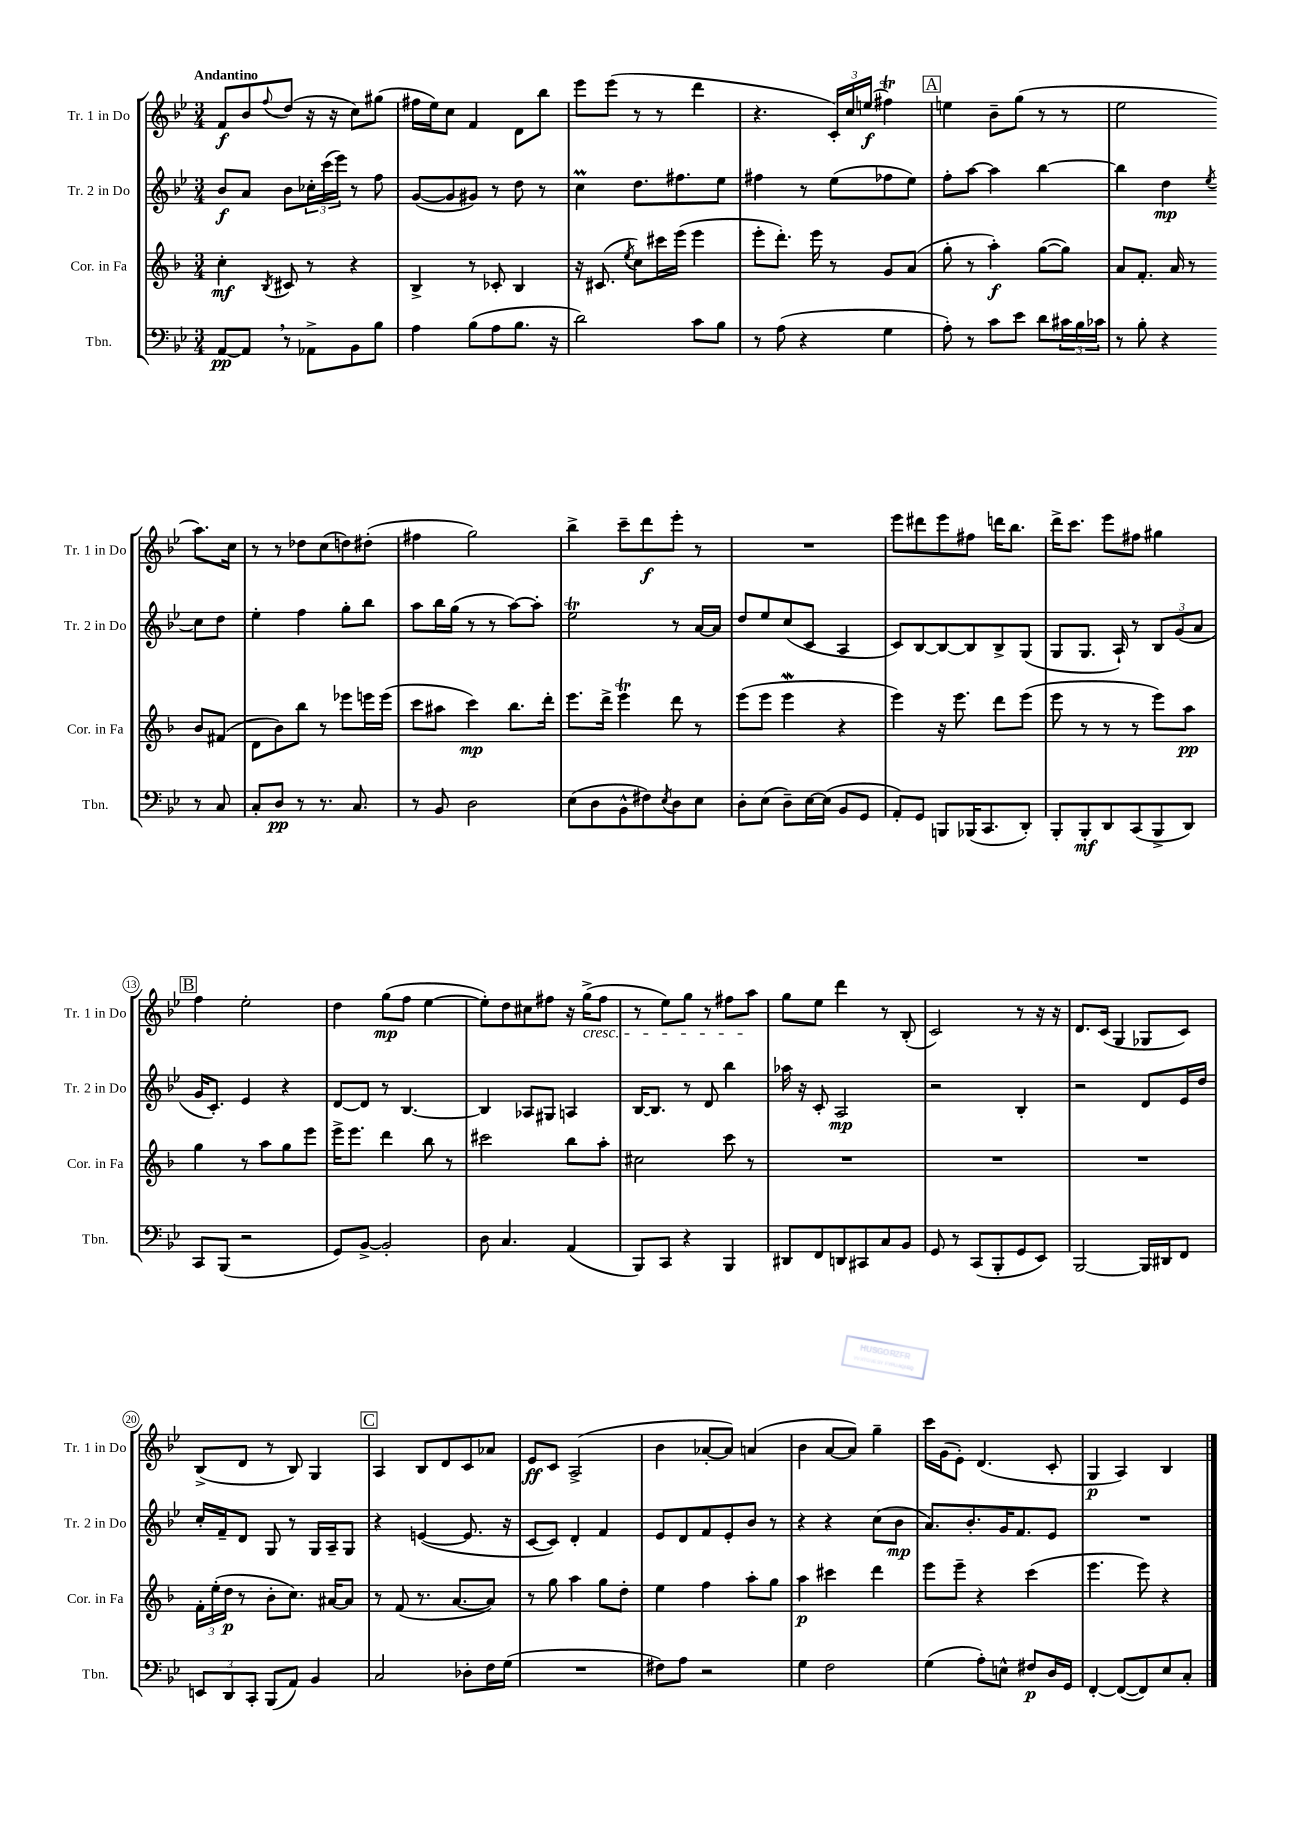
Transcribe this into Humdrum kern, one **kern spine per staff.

**kern	**dynam	**kern	**dynam	**kern	**dynam	**kern	**dynam
*part4	*part4	*part3	*part3	*part2	*part2	*part1	*part1
*staff4	*staff4	*staff3	*staff3	*staff2	*staff2	*staff1	*staff1
*I"Tbn.	*	*I"Cor. in Fa	*	*I"Tr. 2 in Do	*	*I"Tr. 1 in Do	*
*I'Tbn.	*	*I'Cor. in Fa	*	*I'Tr. 2 in Do	*	*I'Tr. 1 in Do	*
*clefF4	*	*clefG2	*	*clefG2	*	*clefG2	*
*k[b-e-]	*	*k[b-]	*	*k[b-e-]	*	*k[b-e-]	*
*M3/4	*	*M3/4	*	*M3/4	*	*M3/4	*
=1	=1	=1	=1	=1	=1	=1	=1
!	!	!	!	!	!	!LO:TX:a:B:t=Andantino	!
[8AA/L	pp	4cc'\	mf	8b-/L	f	8f/L	f
8AA,/J]	.	.	.	8a/J	.	8b-/	.
.	.	8qB-/	.	.	.	8qqff/	.
8r	.	8c#X/	.	8b-\L	.	(8dd/J	.
8AA-X^\L	.	8r	.	24cc-X'\L	.	16r	.
.	.	.	.	(24ccc\	.	.	.
.	.	.	.	.	.	16r	.
.	.	.	.	24eee-\JJ)	.	.	.
8BB-\	.	4r	.	8r	.	8cc\L)	.
8B-\J	.	.	.	8ff\	.	(8gg#X\J	.
=2	=2	=2	=2	=2	=2	=2	=2
4A\	.	4B-^/	.	([8g/L	.	16ff#X\LL	.
.	.	.	.	.	.	16ee-\J)	.
.	.	.	.	8g/]	.	8cc\J	.
(8B-\L	.	8r	.	8g#X/J)	.	4f/	.
8A\	.	8c-X'/	.	8r	.	.	.
8.B-\J	.	4B-/	.	8dd\	.	8d\L	.
.	.	.	.	8r	.	8bb-\J	.
16r	.	.	.	.	.	.	.
=3	=3	=3	=3	=3	=3	=3	=3
2d\)	.	16r	.	4ccM\	.	8eee-\L	.
.	.	(8.c#X/	.	.	.	.	.
.	.	.	.	.	.	(8eee-\J	.
.	.	8qee/	.	.	.	.	.
.	.	8cc\L)	.	8.dd\L	.	8r	.
.	.	16ccc#X\L	.	.	.	8r	.
.	.	(16eee\JJ	.	8.ff#X\	.	.	.
8c\L	.	4eee\	.	.	.	4ddd\	.
8B-\J	.	.	.	8ee-\J	.	.	.
=4	=4	=4	=4	=4	=4	=4	=4
8r	.	8eee'\L	.	4ff#X\	.	4.r	.
(8A\	.	8.ddd'\J)	.	.	.	.	.
4r	.	.	.	8r	.	.	.
.	.	16eee\	.	.	.	.	.
.	.	8r	.	(8ee-\L	.	24c'/LL)	.
.	.	.	.	.	.	24cc/	.
.	.	.	.	.	.	(24een/JJ	f
4G\	.	8g/L	.	8ff-X\	.	4ff#Xt\)	.
.	.	(8a/J	.	8ee-\J)	.	.	.
!!LO:REH:place=s1:t=A
=5	=5	=5	=5	=5	=5	=5	=5
8A'\)	.	8gg'\	.	8ff'\L	.	4een\	.
8r	.	8r	.	[8aa\J	.	.	.
8c\L	.	4aa'\)	f	4aa\]	.	8b-~\L	.
8e-\J	.	.	.	.	.	(8gg\J	.
8d\L	.	([8gg\L	.	[4bb-\	.	8r	.
24c#X\L	.	8gg\J])	.	.	.	8r	.
24B-\	.	.	.	.	.	.	.
24c-X\JJ	.	.	.	.	.	.	.
=6	=6	=6	=6	=6	=6	=6	=6
8r	.	8a/L	.	4bb-\]	.	2ee-\	.
8B-'\	.	8.f'/J	.	.	.	.	.
4r	.	.	.	4dd\	mp	.	.
.	.	16a/	.	.	.	.	.
.	.	8r	.	.	.	.	.
.	.	.	.	8qee-/	.	.	.
8r	.	8b-/L	.	8cc\L	.	8.aa\L)	.
8C/	.	(8f#X/J	.	8dd\J	.	.	.
.	.	.	.	.	.	16cc\Jk	.
!!LO:LB:g=z
=7	=7	=7	=7	=7	=7	=7	=7
8C'/L	.	8d\L	.	4ee-'\	.	8r	.
8D/J	pp	8b-\)	.	.	.	8r	.
8r	.	8bb-\J	.	4ff\	.	8dd-X\L	.
8.r	.	8r	.	.	.	(8cc\	.
.	.	8eee-X\L	.	8gg'\L	.	8ddn\)	.
8.C/	.	.	.	.	.	.	.
.	.	16eeen\L	.	8bb-\J	.	(8dd#X'\J	.
.	.	(16eee\JJ	.	.	.	.	.
=8	=8	=8	=8	=8	=8	=8	=8
8r	.	8ccc\L	.	8aa\L	.	4ff#X\	.
8BB-/	.	8aa#X\J	.	16bb-\L	.	.	.
.	.	.	.	(16gg\JJ	.	.	.
2D\	.	4ccc\)	mp	8r	.	2gg\)	.
.	.	.	.	8r	.	.	.
.	.	8.bb-\L	.	[8aa\L)	.	.	.
.	.	.	.	8aa'\J]	.	.	.
.	.	16ddd'\Jk	.	.	.	.	.
=9	=9	=9	=9	=9	=9	=9	=9
(8E-\L	.	8.eee\L	.	2ee-T\	.	4bb-^\	.
8D\	.	.	.	.	.	.	.
.	.	16ddd^\Jk	.	.	.	.	.
8BB-^^\	.	4eeet\	.	.	.	8ccc~\L	.
8F#X\)	.	.	.	.	.	8ddd\	f
8qE-/	.	.	.	.	.	.	.
8D\	.	8ddd\	.	8r	.	8eee-'\J	.
8E-\J	.	8r	.	[16a/LL	.	8r	.
.	.	.	.	16a/JJ]	.	.	.
=10	=10	=10	=10	=10	=10	=10	=10
8D'\L	.	(8eee\L	.	8dd/L	.	2.r	.
(8E-\J	.	8eee\J	.	8ee-/	.	.	.
8D~\L)	.	4eeeW\	.	(8cc/	.	.	.
[16E-\L	.	.	.	8c/J	.	.	.
(16E-\JJ]	.	.	.	.	.	.	.
8BB-/L	.	4r	.	4A/	.	.	.
8GG/J	.	.	.	.	.	.	.
=11	=11	=11	=11	=11	=11	=11	=11
8AA'/L)	.	4eee\)	.	8c/L)	.	8eee-\L	.
8GG/J	.	.	.	[8B-/	.	8ddd#X\	.
8BBBn/L	.	16r	.	8B-/_	.	8eee-\	.
.	.	8.eee\	.	.	.	.	.
(16BBB-X/K	.	.	.	8B-/]	.	8ff#X\J	.
8.CC/	.	.	.	.	.	.	.
.	.	8ddd\L	.	8B-^/	.	16dddn\KL	.
.	.	.	.	.	.	8.bb-\J	.
8DD'/J)	.	(8eee\J	.	(8G/J	.	.	.
=12	=12	=12	=12	=12	=12	=12	=12
8BBB-'/L	.	8eee\	.	8G/L	.	16ddd^\KL	.
.	.	.	.	.	.	8.ccc\J	.
8BBB-'/	mf	8r	.	8.G/J	.	.	.
8DD/	.	8r	.	.	.	8eee-\L	.
.	.	.	.	16A`/)	.	.	.
(8CC/	.	8r	.	8r	.	8ff#X\J	.
8BBB-^/	.	8eee\L)	.	12B-/L	.	4gg#X\	.
.	.	.	.	(12g/	.	.	.
8DD/J)	.	8aa\J	pp	.	.	.	.
.	.	.	.	12a/J	.	.	.
!!LO:LB:g=z
!!LO:REH:place=s1:t=B
=13	=13	=13	=13	=13	=13	=13	=13
8CC/L	.	4gg\	.	16g/KL	.	4ff\	.
.	.	.	.	8.c'/J)	.	.	.
(8BBB-/J	.	.	.	.	.	.	.
2r	.	8r	.	4e-/	.	2ee-'\	.
.	.	8aa\L	.	.	.	.	.
.	.	8gg\	.	4r	.	.	.
.	.	8eee\J	.	.	.	.	.
=14	=14	=14	=14	=14	=14	=14	=14
8GG/L)	.	16eee^\KL	.	[8d/L	.	4dd\	.
.	.	8.eee\J	.	.	.	.	.
[8BB-^/J	.	.	.	8d/J]	.	.	.
2BB-'/]	.	4ddd\	.	8r	.	(8gg\L	mp
.	.	.	.	[4.B-/	.	8ff\J	.
.	.	8bb-\	.	.	.	[4ee-\	.
.	.	8r	.	.	.	.	.
=15	=15	=15	=15	=15	=15	=15	=15
8D\	.	2ccc#X\	.	4B-/]	.	8ee-'\L])	.
4.C/	.	.	.	.	.	8dd\	.
.	.	.	.	8A-X/L	.	8cc#X\	.
.	.	.	.	8G#X/J	.	8ff#X\J	.
(4AA/	.	8bb-\L	.	4An/	.	16r	.
!	!	!	!	!	!	!LO:TX:b:i:t=cresc.	!
.	.	.	.	.	.	(16gg^\KL	.
.	.	8aa'\J	.	.	.	8ff#\J	.
=16	=16	=16	=16	=16	=16	=16	=16
8BBB-/L)	.	2cc#X\	.	[16B-/KL	.	8r	.
.	.	.	.	8.B-/J]	.	.	.
8CC/J	.	.	.	.	.	8ee-\L)	.
4r	.	.	.	8r	.	8gg\J	.
.	.	.	.	8d/	.	8r	.
4BBB-/	.	8ccc\	.	4bb-\	.	8ff#X\L	.
.	.	8r	.	.	.	8aa\J	.
=17	=17	=17	=17	=17	=17	=17	=17
8DD#X/L	.	2.r	.	16aa-X\	.	8gg\L	.
.	.	.	.	16r	.	.	.
8FF/	.	.	.	8c'/	.	8ee-\J	.
8DDn/	.	.	.	2A/	mp	4ddd\	.
8CC#X/	.	.	.	.	.	.	.
8C/	.	.	.	.	.	8r	.
8BB-/J	.	.	.	.	.	(8B-'/	.
=18	=18	=18	=18	=18	=18	=18	=18
8GG/	.	2.r	.	2r	.	2c/)	.
8r	.	.	.	.	.	.	.
(8CC/L	.	.	.	.	.	.	.
8BBB-'/	.	.	.	.	.	.	.
8GG/	.	.	.	4B-'/	.	8r	.
8EE-/J)	.	.	.	.	.	16r	.
.	.	.	.	.	.	16r	.
=19	=19	=19	=19	=19	=19	=19	=19
[2BBB-/	.	2.r	.	2r	.	8.d/L	.
.	.	.	.	.	.	(16c/Jk	.
.	.	.	.	.	.	4G/	.
16BBB-/LL]	.	.	.	8d/L	.	8G-X/L	.
16DD#X/J	.	.	.	.	.	.	.
8FF/J	.	.	.	16e-/L	.	8c/J)	.
.	.	.	.	16dd/JJ	.	.	.
!!LO:LB:g=z
=20	=20	=20	=20	=20	=20	=20	=20
12EEn/L	.	24f'\LL	.	16cc'/LL	.	(8B-^/L	.
.	.	(24ee'\	.	.	.	.	.
.	.	.	.	16f~/J	.	.	.
12DD/	.	24dd\JJ	p	.	.	.	.
.	.	8r	.	8d/J	.	8d/J	.
12CC'/J	.	.	.	.	.	.	.
(8BBB-/L	.	8b-'\L	.	8G/	.	8r	.
8AA/J)	.	8.cc\J)	.	8r	.	8B-/)	.
4BB-/	.	.	.	16G/LL	.	4G/	.
.	.	[16a#X/KL	.	16A~/J	.	.	.
.	.	8a#/J]	.	8G/J	.	.	.
!!LO:REH:place=s1:t=C
=21	=21	=21	=21	=21	=21	=21	=21
2C/	.	8r	.	4r	.	4A/	.
.	.	(8f/	.	.	.	.	.
.	.	8.r	.	([4en/	.	8B-/L	.
.	.	.	.	.	.	8d/	.
.	.	[8.a/L	.	.	.	.	.
8D-X'\L	.	.	.	8.e/]	.	8c/	.
16F\L	.	8a/J])	.	.	.	8a-X/J	.
(16G\JJ	.	.	.	16r	.	.	.
=22	=22	=22	=22	=22	=22	=22	=22
2.r	.	8r	.	[8c/L	.	8e-/L	ff
.	.	8gg\	.	8c/J])	.	8c/J	.
.	.	4aa\	.	4d'/	.	(2A^/	.
.	.	8gg\L	.	4f/	.	.	.
.	.	8dd'\J	.	.	.	.	.
=23	=23	=23	=23	=23	=23	=23	=23
8F#X\L)	.	4ee\	.	8e-/L	.	4b-\	.
8A\J	.	.	.	8d/	.	.	.
2r	.	4ff\	.	8f/	.	[8a-X'/L	.
.	.	.	.	8e-'/	.	8a-/J])	.
.	.	8aa'\L	.	8b-/J	.	(4an/	.
.	.	8gg\J	.	8r	.	.	.
=24	=24	=24	=24	=24	=24	=24	=24
4G\	.	4aa\	p	4r	.	4b-\	.
2F\	.	4ccc#X\	.	4r	.	[8a/L	.
.	.	.	.	.	.	8a/J])	.
.	.	4ddd\	.	(8cc\L	.	4gg~\	.
.	.	.	.	8b-\J	mp	.	.
=25	=25	=25	=25	=25	=25	=25	=25
(4G\	.	8eee\L	.	8.a/L)	.	16ccc\LL	.
.	.	.	.	.	.	(16g\J	.
.	.	8eee~\J	.	.	.	8e-'\J)	.
.	.	.	.	8.b-'/	.	.	.
8A'\L)	.	4r	.	.	.	(4.d/	.
8En^^\J	.	.	.	16g/K	.	.	.
.	.	.	.	8.f/	.	.	.
8F#X/L	p	(4ccc\	.	.	.	.	.
16D/L	.	.	.	8e-/J	.	8c'/	.
16GG/JJ	.	.	.	.	.	.	.
=26	=26	=26	=26	=26	=26	=26	=26
[4FF'/	.	4.eee\	.	2.r	.	4G/	p
(8FF/L_	.	.	.	.	.	4A/)	.
8FF/])	.	8eee\)	.	.	.	.	.
8E-/	.	4r	.	.	.	4B-/	.
8C'/J	.	.	.	.	.	.	.
==	==	==	==	==	==	==	==
*-	*-	*-	*-	*-	*-	*-	*-
